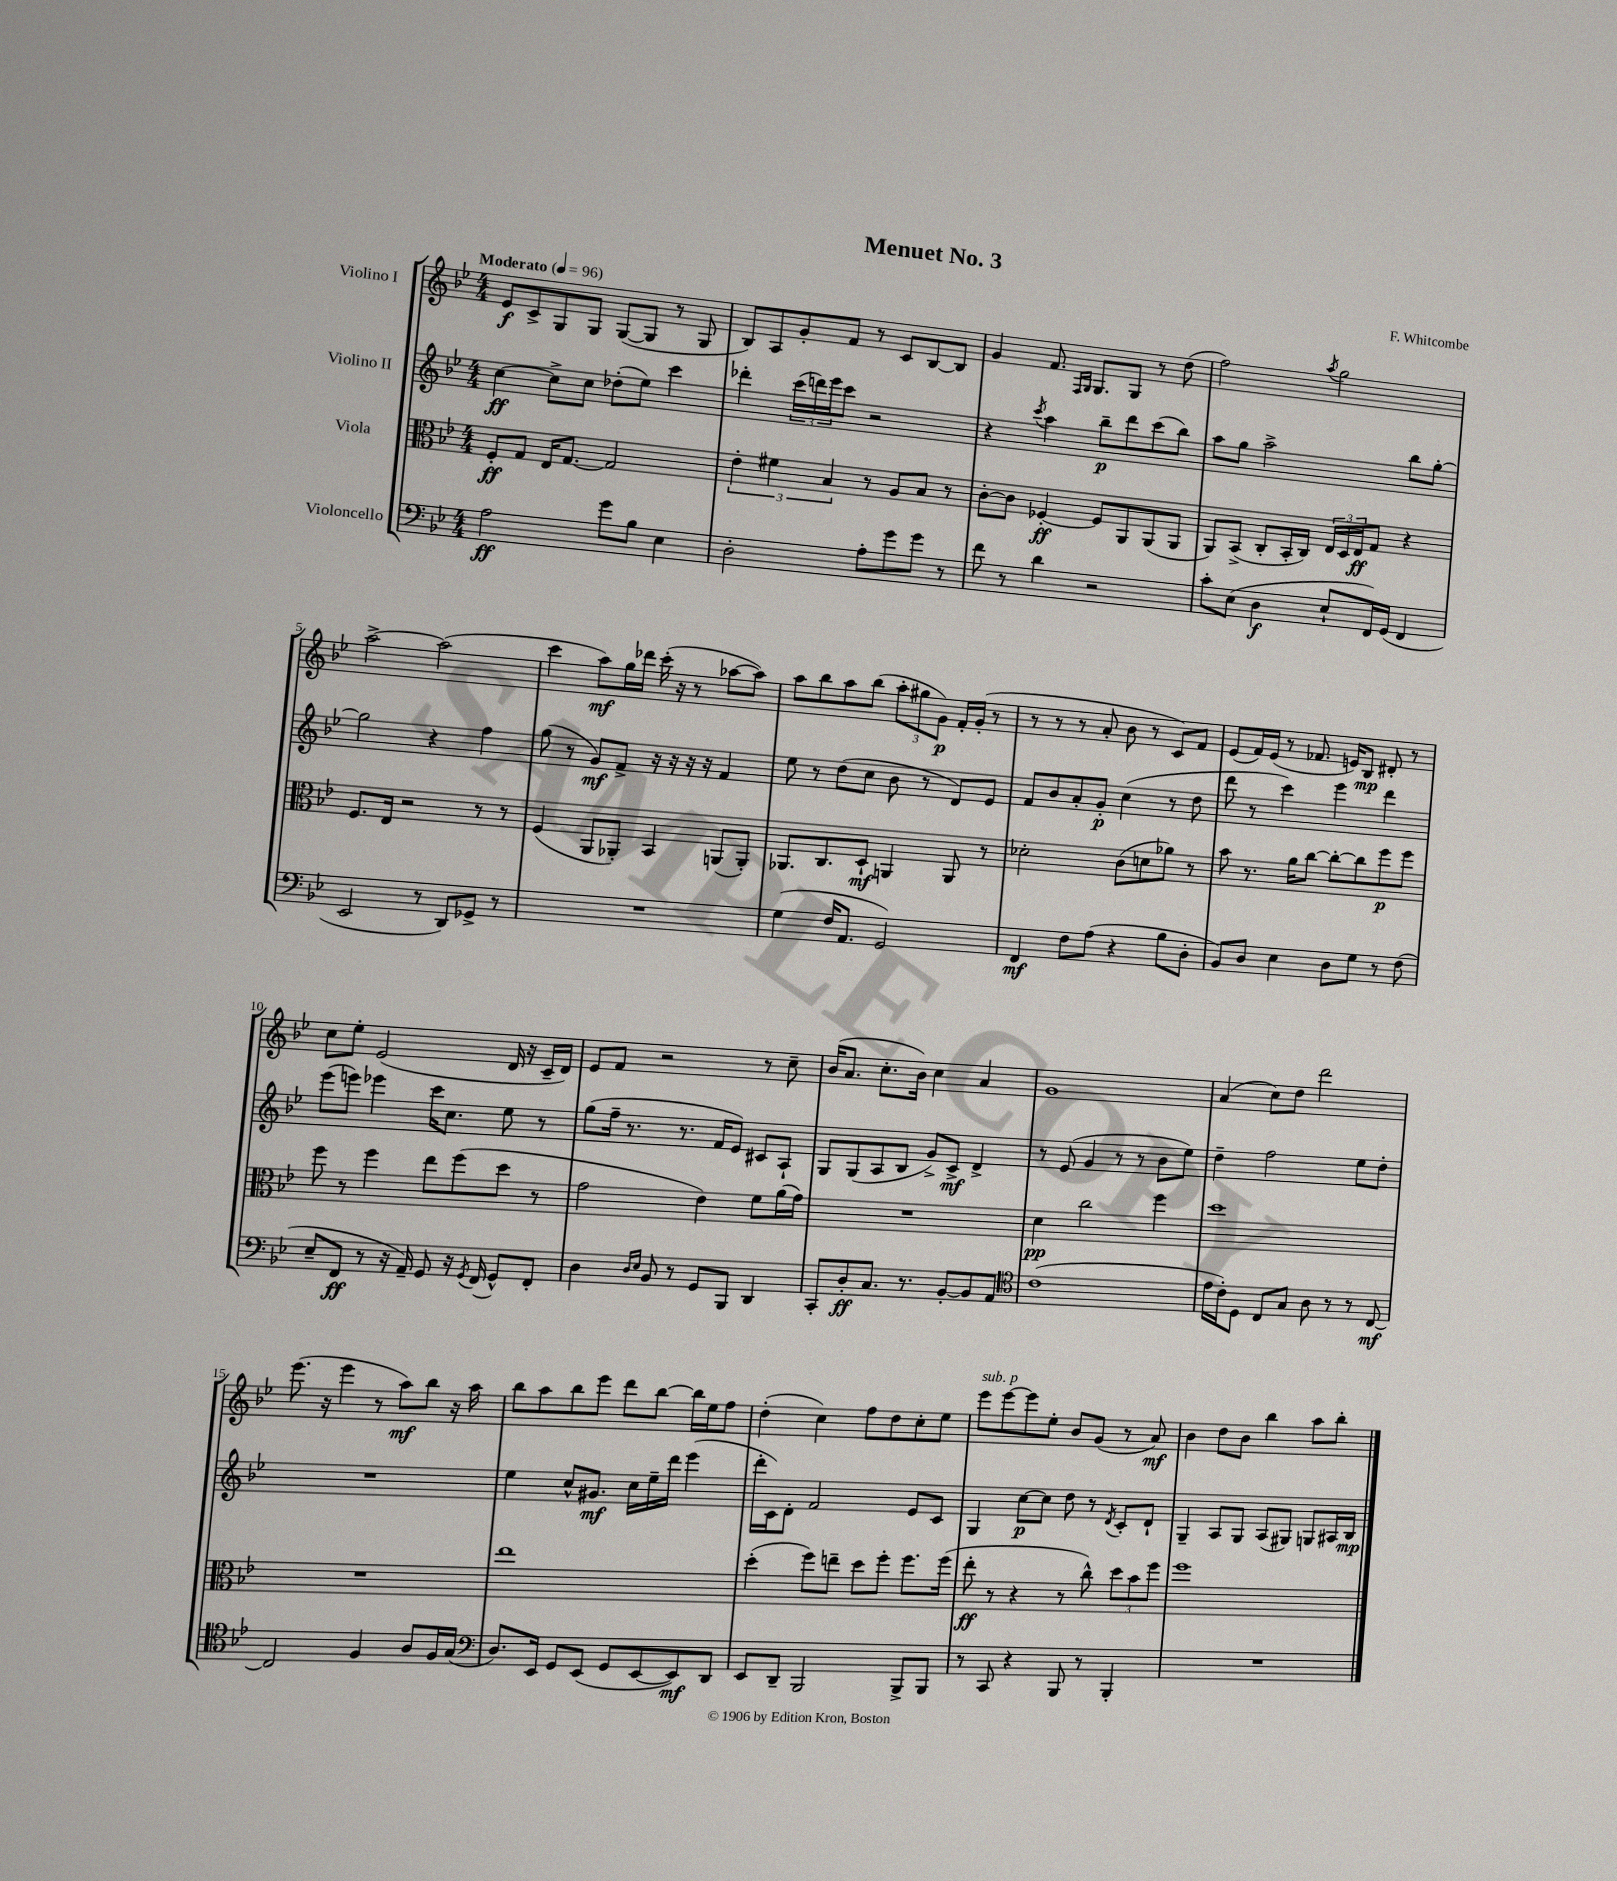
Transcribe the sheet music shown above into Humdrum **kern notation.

**kern	**dynam	**kern	**dynam	**kern	**dynam	**kern	**dynam
*part4	*part4	*part3	*part3	*part2	*part2	*part1	*part1
*staff4	*staff4	*staff3	*staff3	*staff2	*staff2	*staff1	*staff1
*I"Violoncello	*	*I"Viola	*	*I"Violino II	*	*I"Violino I	*
*clefF4	*	*clefC3	*	*clefG2	*	*clefG2	*
*k[b-e-]	*	*k[b-e-]	*	*k[b-e-]	*	*k[b-e-]	*
*M4/4	*	*M4/4	*	*M4/4	*	*M4/4	*
*MM96	*	*MM96	*	*MM96	*	*MM96	*
=1	=1	=1	=1	=1	=1	=1	=1
!	!	!	!	!	!	!LO:TX:a:B:t=Moderato	!
2A\	ff	8F'/L	ff	[4cc\	ff	8e-/L	f
.	.	8G/J	.	.	.	8c^/	.
.	.	16E-/KL	.	8cc^\L]	.	8G/	.
.	.	[8.G/J	.	.	.	.	.
.	.	.	.	8cc\J	.	8G/J	.
8g\L	.	2G/]	.	(8dd-X'\L	.	([8G/L	.
8B-\J	.	.	.	8ee-\J)	.	8G/J]	.
4E-\	.	.	.	4ccc\	.	8r	.
.	.	.	.	.	.	8G/	.
=2	=2	=2	=2	=2	=2	=2	=2
2D'\	.	6e-'\	.	4ddd-X'\	.	8B-/L)	.
.	.	.	.	.	.	8A/	.
.	.	6f#X\	.	.	.	.	.
.	.	.	.	(24ccc\LL	.	8g'/	.
.	.	.	.	24dddn\)	.	.	.
.	.	6B-/	.	24eee-\J	.	.	.
.	.	.	.	8ccc\J	.	8f/J	.
8A'\L	.	8r	.	2r	.	8r	.
8g\	.	8A/L	.	.	.	8c/L	.
8g\J	.	8B-/J	.	.	.	[8B-/	.
8r	.	8r	.	.	.	8B-/J]	.
=3	=3	=3	=3	=3	=3	=3	=3
8f\	.	[8c'\L	.	4r	.	4g/	.
8r	.	8c\J]	.	.	.	.	.
.	.	.	.	8qccc/	.	.	.
4d\	.	[4F-X'/	ff	4aa\	.	8.f/	.
.	.	.	.	.	.	16qqF/LL	.
.	.	.	.	.	.	16qqG/JJ	.
.	.	.	.	.	.	8.G/L	.
2r	.	8F-/L]	.	8bb-~\L	p	.	.
.	.	8AA/	.	8ddd\	.	8G/J	.
.	.	(8AA/	.	(8ccc\	.	8r	.
.	.	8AA/J	.	8bb-\J)	.	(8dd\	.
=4	=4	=4	=4	=4	=4	=4	=4
8c'\L	.	8AA/L)	.	8aa\L	.	2ff\)	.
(8E-\J	.	(8BB-^/J	.	8gg\J	.	.	.
4D\	f	8C'/L	.	2aa^\	.	.	.
.	.	16BB-'/L	.	.	.	.	.
.	.	16C/JJ)	.	.	.	.	.
.	.	.	.	.	.	8qaa/	.
8E-`/L	.	24E-/LL	.	.	.	2gg\	.
.	.	24D/	.	.	.	.	.
.	.	24E-/J	ff	.	.	.	.
16FF/L)	.	8G/J	.	.	.	.	.
(16GG/JJ	.	.	.	.	.	.	.
4FF/	.	4r	.	8bb-\L	.	.	.
.	.	.	.	[8gg'\J	.	.	.
!!LO:LB:g=z
=5	=5	=5	=5	=5	=5	=5	=5
2EE-/	.	8.F/L	.	2gg\]	.	[2aa^\	.
.	.	16E-/Jk	.	.	.	.	.
.	.	2r	.	.	.	.	.
8r	.	.	.	4r	.	(2aa\]	.
8DD/L)	.	.	.	.	.	.	.
8GG-X^/J	.	8r	.	4ff\	.	.	.
8r	.	8r	.	.	.	.	.
=6	=6	=6	=6	=6	=6	=6	=6
1r	.	(4F/	.	(8gg\	.	4ccc\	.
.	.	.	.	8r	.	.	.
.	.	8AA/L	.	8g/L)	mf	8aa\L)	mf
.	.	8AA-X'/J)	.	8f^/J	.	16gg\L	.
.	.	.	.	.	.	16ddd-X\JJ	.
.	.	4BB-/	.	16r	.	(16ccc'\	.
.	.	.	.	16r	.	16r	.
.	.	.	.	16r	.	8r	.
.	.	.	.	16r	.	.	.
.	.	(8AAn/L	.	4f/	.	[8aa-X\L	.
.	.	8AA'/J)	.	.	.	8aa-\J])	.
=7	=7	=7	=7	=7	=7	=7	=7
(4G\	.	8.AA-X/L	.	8ee-\	.	8aa\L	.
.	.	.	.	8r	.	8bb-\	.
.	.	8.C/	.	.	.	.	.
16F/KL	.	.	.	(8dd\L	.	8aa\	.
8.AA/J	.	.	.	.	.	.	.
.	.	8D`/J	mf	8cc\J	.	(8bb-\J	.
2GG/)	.	4AAn/	.	8b-\	.	12aa'\L	.
.	.	.	.	.	.	12gg#X\	.
.	.	.	.	8r	.	.	.
.	.	.	.	.	.	12g\J)	p
.	.	8AA/	.	8d/L)	.	16f'/LL	.
.	.	.	.	.	.	(16g'/JJ	.
.	.	8r	.	8e-/J	.	8r	.
=8	=8	=8	=8	=8	=8	=8	=8
4FF/	mf	2d-X'\	.	8f/L	.	8r	.
.	.	.	.	8b-/	.	8r	.
8F\L	.	.	.	8a'/	.	8r	.
(8A\J	.	.	.	8g'/J	p	8a'/	.
4r	.	(8c\L	.	(4cc\	.	8b-\	.
.	.	8dn\	.	.	.	8r	.
8B-\L	.	8a-X\J)	.	8r	.	8c/L)	.
8D'\J	.	8r	.	8dd\	.	8f/J	.
=9	=9	=9	=9	=9	=9	=9	=9
8BB-/L)	.	8b-\	.	8ddd\	.	(8e-/L	.
8D/J	.	8.r	.	8r	.	16f/L)	.
.	.	.	.	.	.	(16e-/JJ	.
4E-\	.	.	.	4ccc\)	.	8r	.
.	.	16a\KL	.	.	.	.	.
.	.	[8cc\J	.	.	.	8.f-X/	.
8D\L	.	8cc'\L_	.	4eee-\	.	.	.
.	.	.	.	.	.	16en/KL)	.
8G\J	.	8cc\]	.	.	.	8B-/J	mp
8r	.	8ff\	p	4ddd\	.	8d#X'/	.
(8F\	.	8ff\J	.	.	.	8r	.
!!LO:LB:g=z
=10	=10	=10	=10	=10	=10	=10	=10
8E-~/L	.	8ff\	.	(8eee-\L	.	8cc\L	.
8FF/J	ff	8r	.	8eeen\J)	.	8ee-'\J	.
8r	.	4ff\	.	4eee-X\	.	(2e-/	.
16r	.	.	.	.	.	.	.
16AA~/)	.	.	.	.	.	.	.
8GG/	.	8ee-\L	.	16ccc\KL	.	.	.
.	.	.	.	8.cc\J	.	.	.
16r	.	(8ff\	.	.	.	.	.
8qGG/	.	.	.	.	.	.	.
(16FF/	.	.	.	.	.	.	.
8GG^^/L)	.	8dd\J	.	8ee-\	.	16d/	.
.	.	.	.	.	.	16r	.
8FF'/J	.	8r	.	8r	.	16c~/LL	.
.	.	.	.	.	.	16d/JJ)	.
=11	=11	=11	=11	=11	=11	=11	=11
4D\	.	2g\	.	(8gg\L	.	8e-/L	.
.	.	.	.	16ff~\Jk	.	8f/J	.
.	.	.	.	8.r	.	.	.
16qqD/LL	.	.	.	.	.	.	.
16qqE-/JJ	.	.	.	.	.	.	.
8BB-/	.	.	.	.	.	2r	.
8r	.	.	.	8.r	.	.	.
8GG/L	.	4e-\)	.	.	.	.	.
.	.	.	.	16f/KL	.	.	.
8BBB-/J	.	.	.	8e-/J)	.	.	.
4DD/	.	8f\L	.	8c#X/L	.	8r	.
.	.	(16a\L	.	8A`/J	.	8cc~\	.
.	.	16g\JJ)	.	.	.	.	.
=12	=12	=12	=12	=12	=12	=12	=12
8CC'/L	.	1r	.	8G/L	.	(16b-/KL	.
.	.	.	.	.	.	8.a/J	.
8D'/	ff	.	.	(8G/	.	.	.
8.C/J	.	.	.	8A/	.	8.cc'\L	.
.	.	.	.	8B-/J	.	.	.
8.r	.	.	.	.	.	16b-\Jk)	.
.	.	.	.	8g^/L)	.	4cc\	.
[8BB-'/L	.	.	.	8c^/J	mf	.	.
8BB-/]	.	.	.	4d^/	.	4a/	.
8AA/J	.	.	.	.	.	.	.
=13	=13	=13	=13	=13	=13	=13	=13
*clefC4	*	*	*	*	*	*	*
(1c	.	4d\	pp	8r	.	1g	.
.	.	.	.	(8e-/	.	.	.
.	.	2cc\	.	4g/	.	.	.
.	.	.	.	8r	.	.	.
.	.	.	.	8r	.	.	.
.	.	4ff\	.	8b-\L	.	.	.
.	.	.	.	8ee-\J)	.	.	.
=14	=14	=14	=14	=14	=14	=14	=14
16e-\LL	.	1dd	.	4dd~\	.	(4a/	.
16c'\J)	.	.	.	.	.	.	.
8D\J	.	.	.	.	.	.	.
8C/L	.	.	.	2ff\	.	8cc\L)	.
8G/J	.	.	.	.	.	8dd\J	.
8A\	.	.	.	.	.	2ddd\	.
8r	.	.	.	.	.	.	.
8r	.	.	.	8ee-\L	.	.	.
[8C/	mf	.	.	8dd'\J	.	.	.
!!LO:LB:g=z
=15	=15	=15	=15	=15	=15	=15	=15
2C/]	.	1r	.	1r	.	(8.eee-\	.
.	.	.	.	.	.	16r	.
.	.	.	.	.	.	4eee-\	.
4F/	.	.	.	.	.	8r	.
.	.	.	.	.	.	8aa\L)	mf
8A/L	.	.	.	.	.	8bb-\J	.
16F/L	.	.	.	.	.	16r	.
(16G/JJ	.	.	.	.	.	16aa\	.
=16	=16	=16	=16	=16	=16	=16	=16
*clefF4	*	*	*	*	*	*	*
8.D/L)	.	1ee-	.	4ee-\	.	8bb-\L	.
.	.	.	.	.	.	8aa\	.
16EE-/Jk	.	.	.	.	.	.	.
8GG/L	.	.	.	8cc^^/L	.	8bb-\	.
(8EE-/J	.	.	.	8.g#X/J	mf	8eee-\J	.
8GG/L	.	.	.	.	.	8ddd\L	.
.	.	.	.	16cc\LL	.	.	.
[8EE-/	.	.	.	16ee-~\	.	[8bb-\J	.
.	.	.	.	16ddd\JJ	.	.	.
8EE-/])	mf	.	.	(4eee-\	.	16bb-\LL]	.
.	.	.	.	.	.	16ee-\J	.
8DD/J	.	.	.	.	.	8ff\J	.
=17	=17	=17	=17	=17	=17	=17	=17
8EE-/L	.	(4dd'\	.	16ddd'\LL	.	(4dd'\	.
.	.	.	.	16c\J)	.	.	.
8DD~/J	.	.	.	8d'\J	.	.	.
2BBB-/	.	8ff\L)	.	2f/	.	4cc\)	.
.	.	8een~\J	.	.	.	.	.
.	.	8dd\L	.	.	.	8ff\L	.
.	.	8ff'\J	.	.	.	8dd\	.
8BBB-^/L	.	8.ff\L	.	8e-/L	.	8cc'\	.
8BBB-/J	.	.	.	8c/J	.	8ee-\J	.
.	.	(16ff\Jk	.	.	.	.	.
=18	=18	=18	=18	=18	=18	=18	=18
!	!	!	!	!	!	!LO:TX:a:i:t=sub. p	!
8r	.	8ee-'\	ff	4G/	.	8eee-\L	.
8CC/	.	8r	.	.	.	[8eee-\	.
4r	.	4r	.	[8cc\L	p	8eee-\]	.
.	.	.	.	8cc\J]	.	8ee-'\J	.
8BBB-/	.	8r	.	8dd\	.	8b-/L	.
8r	.	8cc^^\)	.	8r	.	(8g/J	.
.	.	.	.	8qd/	.	.	.
4BBB-'/	.	12dd\L	.	8c'/L	.	8r	.
.	.	12b-\	.	.	.	.	.
.	.	.	.	8d`/J	.	8a/)	mf
.	.	12ff\J	.	.	.	.	.
=19	=19	=19	=19	=19	=19	=19	=19
1r	.	1ff	.	4G~/	.	4b-\	.
.	.	.	.	8A/L	.	8dd\L	.
.	.	.	.	8G/J	.	8b-\J	.
.	.	.	.	(8A/L	.	4bb-\	.
.	.	.	.	8G#X/J)	.	.	.
.	.	.	.	8Gn/L	.	8aa\L	.
.	.	.	.	16A#X/L	.	8bb-'\J	.
.	.	.	.	16B-/JJ	mp	.	.
==	==	==	==	==	==	==	==
*-	*-	*-	*-	*-	*-	*-	*-
